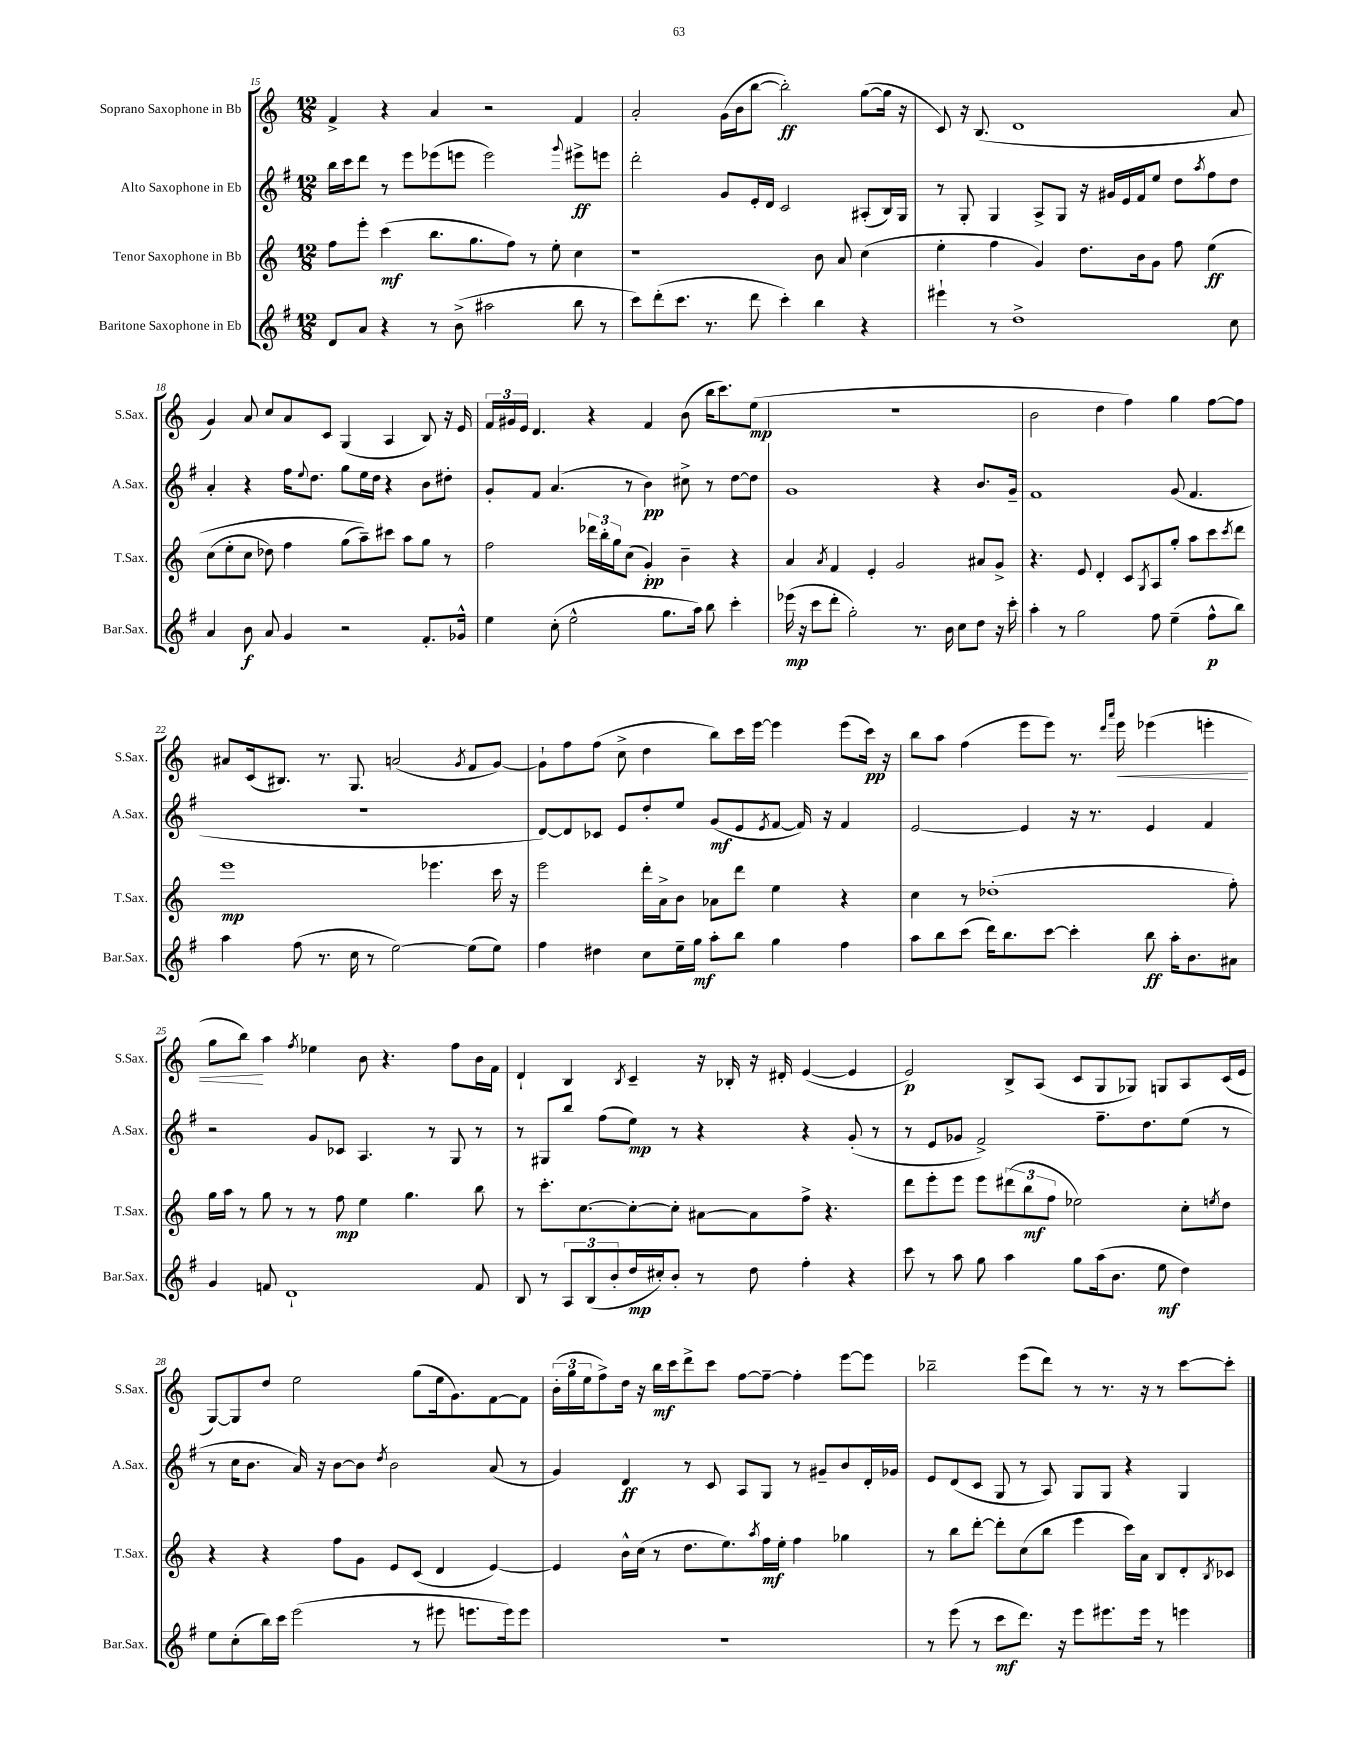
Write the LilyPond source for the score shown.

<<
\new StaffGroup <<
\new Staff = "s0" \with { instrumentName = "Soprano Saxophone in Bb" shortInstrumentName = "S.Sax." } {
    \clef treble \key c \major \numericTimeSignature \time 12/8
    f'4-> r4 a'4 r2 f'4 |
    a'2-. g'16( b'16 b''8~ b''2-.\ff) g''8~( g''16 r16 |
    c'8) r16 b8.( d'1 a'8 |
    g'4) a'8 c''8 a'8 c'8 g4( a4 b8) r16 e'16 |
    \tuplet 3/2 { f'16 gis'16 e'16 } d'4. r4 f'4 b'8( b''16 c'''8.) e''8\mp( |
    R1. |
    b'2 d''4 f''4) g''4 f''8~ f''8 |
    ais'8 c'16( bis8.) r8. g8. a'2( \acciaccatura { g'8 } f'8 g'8~) |
    g'8-! f''8 f''8( c''8-> d''4 b''8) c'''16 e'''16~ e'''4 e'''8( c'''16\pp) r16 |
    b''8 a''8 f''4( e'''8 e'''8) r8. \grace { d'''16 a'''16 } e'''16\< ees'''4( e'''4-. |
    g''8 b''8\!) a''4 \acciaccatura { f''8 } ees''4 b'8 r4. f''8 b'16 f'16 |
    d'4-! b4 \acciaccatura { b8 } c'4-- r16 bes16-. r16 dis'16-. e'4~( e'4 |
    e'2\p) b8-> a8( c'8 g8 ges8) g8 a8 c'16( e'16 |
    g8~) g8 d''8 e''2 g''8( e''16 g'8.) f'8~ f'8 |
    \tuplet 3/2 { b'16-.( g''16 e''16 } f''8->) d''16 r16 b''16\mf c'''16 d'''8-> c'''8 f''8~ f''8~-- f''4-. e'''8~ e'''8 |
    bes''2-- e'''8( d'''8) r8 r8. r16 r8 c'''8~ c'''8-. \bar "|." |
}
\new Staff = "s1" \with { instrumentName = "Alto Saxophone in Eb" shortInstrumentName = "A.Sax." } {
    \clef treble \key g \major \numericTimeSignature \time 12/8
    b''16 c'''16 d'''8 r8 e'''8 ees'''8( e'''8 e'''2) \appoggiatura { g'''8 } eis'''8->\ff e'''8 |
    d'''2-. g'8 e'16-. d'16 c'2 ais8-.( b16) g16 |
    r8 g8-. g4 a8-> g8 r16 gis'16 e'16 fis'16 e''8 d''8 \acciaccatura { a''8 } fis''8 d''8 |
    a'4-. r4 fis''16 \appoggiatura { e''8 } d''8. g''8 e''16 d''16 r4 b'8 dis''8-. |
    g'8-. fis'8 a'4.( r8 b'4\pp) cis''8-> r8 d''8~ d''8 |
    g'1 r4 b'8. g'16-- |
    fis'1 g'8( fis'4. |
    R1. |
    d'8~) d'8 ces'8 e'8 d''8-. e''8 g'8\mf( e'8 \acciaccatura { e'8 } fis'8~ fis'16) r16 fis'4 |
    e'2~ e'4 r16 r8. e'4 fis'4 |
    r2 g'8 ces'8 a4. r8 g8 r8 |
    r8 gis8 b''8 fis''8( e''8\mp) r8 r4 r4 g'8-.( r8 |
    r8 e'8 ges'8 fis'2->) fis''8.-- d''8. e''8( r8 |
    r8 c''16 b'8. a'16) r16 b'8~ b'8 \acciaccatura { d''8 } b'2 a'8( r8 |
    g'4) d'4\ff r8 c'8 a8 g8 r8 gis'8-- b'8 d'16-. ges'16 |
    e'8 d'8( c'8 g8 r8 a8) g8 g8 r4 g4 \bar "|." |
}
\new Staff = "s2" \with { instrumentName = "Tenor Saxophone in Bb" shortInstrumentName = "T.Sax." } {
    \clef treble \key c \major \numericTimeSignature \time 12/8
    f''8 e'''8-. c'''4\mf( b''8. g''8. f''8) r8 e''8-. c''4 |
    r1 b'8 a'8 c''4( |
    e''4-. f''4 g'4) d''8. b'16 g'8 f''8 e''4\ff\( |
    c''8( e''8-. c''8 des''8) f''4 g''8( a''8--)\) cis'''8 a''8 g''8 r8 |
    f''2 \tuplet 3/2 { des'''16 b''16-. g''16 } c''8( g'4-.\pp) b'4-- r4 |
    a'4 \acciaccatura { a'8 } f'4 e'4-. g'2 ais'8 g'8-> |
    r4. e'8 d'4-. c'8 \acciaccatura { g8 } a8 g''8-. a''8 c'''8 \acciaccatura { c'''8 } d'''8 |
    e'''1\mp ees'''4. c'''16 r16 |
    e'''2 d'''16-. a'16-> b'8 aes'8 d'''8 e''4 r4 |
    c''4 r8 des''1-.( f''8-.) |
    g''16 a''16 r8 g''8 r8 r8 f''8\mp e''4 g''4. b''8 |
    r8 c'''8.-. c''8.~ c''8~-. c''8-. ais'8~ ais'8 f''8-> r4. |
    d'''8 e'''8-. e'''8 e'''8 \tuplet 3/2 { dis'''8( b''8\mf f''8 } ees''2) c''8-. \acciaccatura { e''8 } d''8 |
    r4 r4 f''8 g'8 e'8 c'8( d'4 e'4~) |
    e'4 b'16-^ c''16( r8 d''8. e''8.) \acciaccatura { a''8 } f''16\mf e''16-. f''4 ges''4 |
    r8 b''8 d'''8~-. d'''8-. c''8( b''8 e'''4 c'''16) a'16 b8 d'8-. \acciaccatura { b8 } ces'8 \bar "|." |
}
\new Staff = "s3" \with { instrumentName = "Baritone Saxophone in Eb" shortInstrumentName = "Bar.Sax." } {
    \clef treble \key g \major \numericTimeSignature \time 12/8
    d'8 a'8 r4 r8 b'8->( ais''2 b''8 r8 |
    c'''8) d'''8-.( c'''8. r8. d'''8 c'''4-.) b''4 r4 |
    eis'''4-! r8 d''1-> c''8 |
    a'4 b'8\f a'8 g'4 r2 fis'8.-. ges'16-^ |
    e''4 c''8-.( e''2-^ g''8. a''16) b''8 c'''4-. |
    ees'''16\mp( r16 c'''8 d'''8-. g''2-.) r8. b'16 c''8 d''8 r16 c'''16-. |
    a''4-. r8 g''2 fis''8 e''4--( fis''8-^\p b''8) |
    a''4 fis''8( r8. c''16 r8 e''2~) e''8( e''8) |
    fis''4 dis''4 c''8 e''16-- g''16\mf a''8-. b''8 g''4 fis''4 |
    a''8 b''8 c'''8( d'''16) b''8. c'''8~ c'''4-. b''8\ff a''16-. b'8. ais'8 |
    g'4 f'8 d'1-! f'8 |
    b8 r8 \tuplet 3/2 { a8 b8( b'8-. } d''16\mp cis''16-.) b'8-. r8 d''8 fis''4-. r4 |
    c'''8 r8 a''8 g''8 a''4 g''8 a''16( b'8. e''8\mf d''4) |
    e''8 c''8-.( b''16) c'''16 e'''2( r8 eis'''8 e'''8. e'''16) e'''8 |
    R1. |
    r8 e'''8( r8 c'''8\mf d'''8.) r16 e'''8 eis'''8. eis'''16 r8 e'''4 \bar "|." |
}
>>
>>
\layout { \context { \Score currentBarNumber = #15 } }
